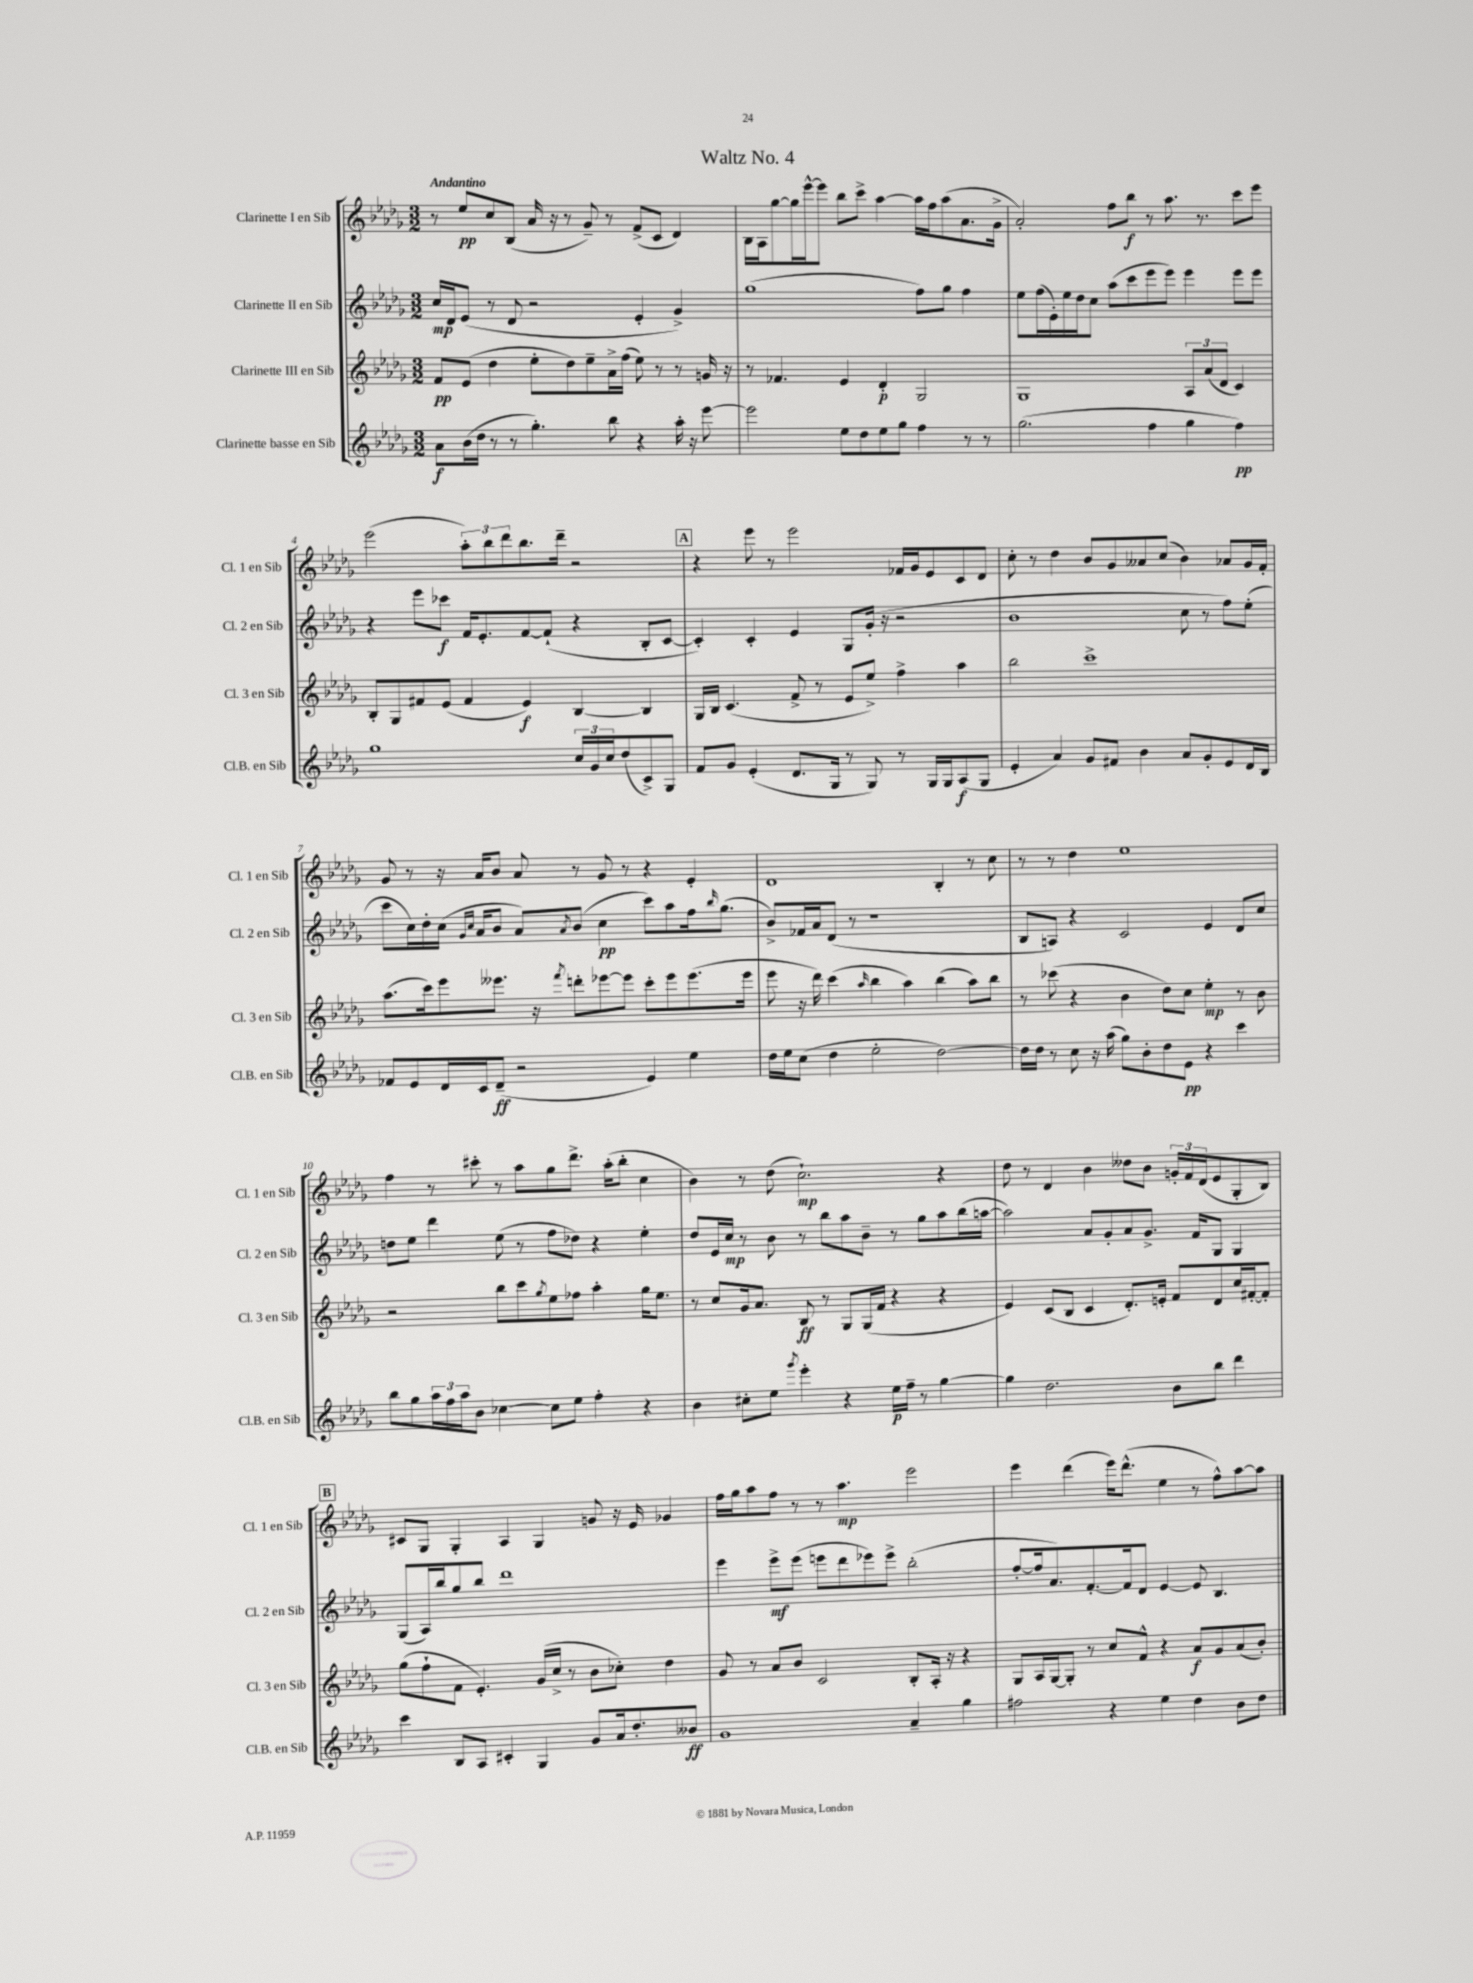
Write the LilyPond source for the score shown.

\header { title = "Waltz No. 4" }
<<
\new StaffGroup <<
\new Staff = "s0" \with { instrumentName = "Clarinette I en Sib" shortInstrumentName = "Cl. 1 en Sib" } {
    \clef treble \key des \major \numericTimeSignature \time 3/2 \tempo "Andantino"
    r8 ees''8\pp c''8 bes8( aes'16 r16 r8 ges'8--) r8 f'8->( c'8 des'4) |
    bes16 aes16 ges''8~ ges''16 ees'''16~-^ ees'''8 bes''8 c'''8-> aes''4~ aes''16 f''16 aes''8( aes'8. ges'16-> |
    aes'2-.) f''8 bes''8\f r8 aes''8. r8. c'''8 ees'''8 |
    ees'''2( \tuplet 3/2 { aes''8-.) bes''8 des'''8 } bes''8. des'''16-- r2 |
    \mark \markup { \box "A" } r4 ees'''8 r8 ees'''2 fes'16 ges'16 ees'8 c'8 des'8 |
    c''8-. r8 des''4 bes'8 ges'8 aeses'8 c''8( bes'4) aes'8 ges'16 f'16-. |
    ges'8 r8 r16 aes'16 bes'8 aes'8 r8 ges'8 r8 r4 ees'4-. |
    des'1 bes4-. r8 c''8 |
    r8 r8 des''4 ees''1 |
    f''4 r8 cis'''8-. r8 aes''8 ges''8 des'''8.-> aes''16-.( bes''8-. c''4 |
    bes'4) r8 des''8( c''2.-!\mp) r4 |
    des''8 r8 des'4 bes'4 deses''8 bes'8 \tuplet 3/2 { g'16-. f'16 des'16( } ees'8 ges8-. bes8) |
    \mark \markup { \box "B" } cis'8 ges8 ges4-. aes4 ges4 g'8 r16 ees'16 ges'4 |
    f''16 ges''16 aes''8 f''8 r8 r8 aes''4.\mp ees'''2 |
    ees'''4 des'''4( ees'''16) des'''8.-^( ees''4 r8 f''8-^) aes''8~ aes''8 \bar "|." |
}
\new Staff = "s1" \with { instrumentName = "Clarinette II en Sib" shortInstrumentName = "Cl. 2 en Sib" } {
    \clef treble \key des \major \numericTimeSignature \time 3/2
    c''16\mp des'16 ees'8( r8 des'8 r2 ees'4-. ges'4->) |
    ges''1( f''8) ges''8 f''4 |
    ees''8 f''16( ees'16-.) ees''16 des''16 c''8 aes''8( c'''8 ees'''8 ees'''8) ees'''4 ees'''8 ees'''8 |
    r4 ees'''8 ces'''8\f f'16 ees'8.-. f'8~ f'8-!( r4 bes8-. c'8~ |
    \mark \markup { \box "A" } c'4-.) c'4-. ees'4 ges8 ges'16-.( r16 r2 |
    bes'1 c''8 r8 f''8) ees''8-.( |
    c'''8 c''16) des''16-. c''16( \grace { ges'16 c''16 } aes'16 bes'8 aes'8) \acciaccatura { aes'8 } bes'8( c''4\pp c'''8) aes''8 f''16 \grace { bes''16 } ges''8.( |
    bes'8->) fes'16 aes'16 des'8( r8 r1 |
    bes8 a8) r4 c'2 ees'4 des'8 c''8 |
    d''8 ees''8 des'''4 ees''8( r8 f''8 des''8) r4 ees''4-. |
    des''8 ees'16 c''16\mp r8 bes'8 r8 bes''8 aes''8 bes'8-- r8 ges''8 aes''8 bes''16( a''16~ |
    a''2) aes'8 ges'8-. aes'8 ges'8.-> f'16 ges8 ges4 |
    \mark \markup { \box "B" } ges8( aes16) bes''16 ges''8 bes''8 des'''1 |
    ees'''4 ees'''8->\mf ees'''8( e'''8 des'''8 ees'''8) ees'''8-> bes''2-.( |
    f''8~-. f''16 aes'8.) f'8.~-. f'16 des'8 ees'4~ ees'8 bes4. \bar "|." |
}
\new Staff = "s2" \with { instrumentName = "Clarinette III en Sib" shortInstrumentName = "Cl. 3 en Sib" } {
    \clef treble \key des \major \numericTimeSignature \time 3/2
    f'8\pp ees'8( des''4 ees''8-. des''8) ees''8-- aes'16-> f''16( ees''8) r8 r8 g'16 r16 |
    r8 fes'4. ees'4 des'4-.\p ges2 |
    ges1 \tuplet 3/2 { aes8 aes'8( des'8 } c'4) |
    bes8-. ges8 fis'8 ees'8( fis'4 ees'4\f) bes4~ bes4 |
    \mark \markup { \box "A" } ges16 bes16 c'4.( f'8-> r8 ees'8 ees''8->) f''4-> aes''4 |
    bes''2 c'''1-> |
    aes''8.( c'''16) ees'''8 eeses'''8. r16 \acciaccatura { f'''8 } d'''8-. ees'''8~ ees'''8 c'''8-. ees'''8 ees'''8.( ees'''16 |
    ees'''8 r16 des'''16) c'''4( \grace { aes''16 } bes''4 aes''4) bes''4( aes''8) bes''8 |
    r8 ces'''8( r4 bes'4 des''8) c''8 ees''4-.\mp r8 bes'8 |
    r2 bes''8 c'''8 \acciaccatura { ges''8 } ees''8 fes''8 aes''4-. ges''16 ees''8. |
    r8 c''8 ges'16 aes'8. bes8\ff r8 ges8 ges16( f'16 r4 r4 |
    ees'4) c'8( bes8 c'4 des'8.-.) e'16-. f'8 des'8 c''16 fis'16~-. fis'8-. |
    \mark \markup { \box "B" } ges''8( f''8-! f'8 ees'4.-.) ges'16( c''16-> r8 bes'8 ces''8-.) des''4 |
    ges'8 r8 aes'8 bes'8 c'2 bes8-. aes16-. r16 r4 |
    ges8 aes16 ges16~ ges8-. r8 c''8 f'8-^ r4 aes'8\f ges'8 aes'8( bes'8-.) \bar "|." |
}
\new Staff = "s3" \with { instrumentName = "Clarinette basse en Sib" shortInstrumentName = "Cl.B. en Sib" } {
    \clef treble \key des \major \numericTimeSignature \time 3/2
    aes'8\f bes'16( des''16 r8 r8 ges''4.-.) bes''8 r4 aes''16-. r16 ees'''8~ |
    ees'''2 ees''8 des''8 ees''8 ges''8 f''4 r8 r8 |
    ges''2.( f''4 ges''4 f''4\pp) |
    ges''1 \tuplet 3/2 { c''16 ges'16 c''16 } des''8( c'8->) ges8 |
    \mark \markup { \box "A" } f'8 ges'8 ees'4-.( des'8. ges16 r8 ges8) r8 ges16 ges16 aes8\f( ges8 |
    ees'4-. aes'4) ges'8 fis'8 bes'4 aes'8 ges'8-. ees'8 des'16 bes16 |
    fes'8 ees'8 des'16 c'16 des'8--\ff( r2 ees'4) ees''4 |
    des''16 ees''16 c''8( des''4 ees''2-. des''2~) |
    des''16 des''16 r8 c''8 r16 aes''16( ges''8) bes'8-. des''8 ees'8\pp r4 c'''4 |
    bes''8 ges''8 \tuplet 3/2 { aes''16 f''16 aes''16 } bes'8 ces''4~ ces''8 ees''8 f''4-. r4 |
    bes'4 cis''8-. ees''8 \acciaccatura { ges'''8 } ees'''4-. r4 ees''16\p f''16-- r8 ges''4~ |
    ges''4 des''2. bes'8 bes''8 des'''4 |
    \mark \markup { \box "B" } c'''4 bes8 aes8 cis'4-. ges4 ges'8 aes'16 des''8.-. beses'8\ff |
    ges'1 aes'4-- ges''4 |
    fis''2 r4 ees''4 des''4 bes'8 des''8 \bar "|." |
}
>>
>>
